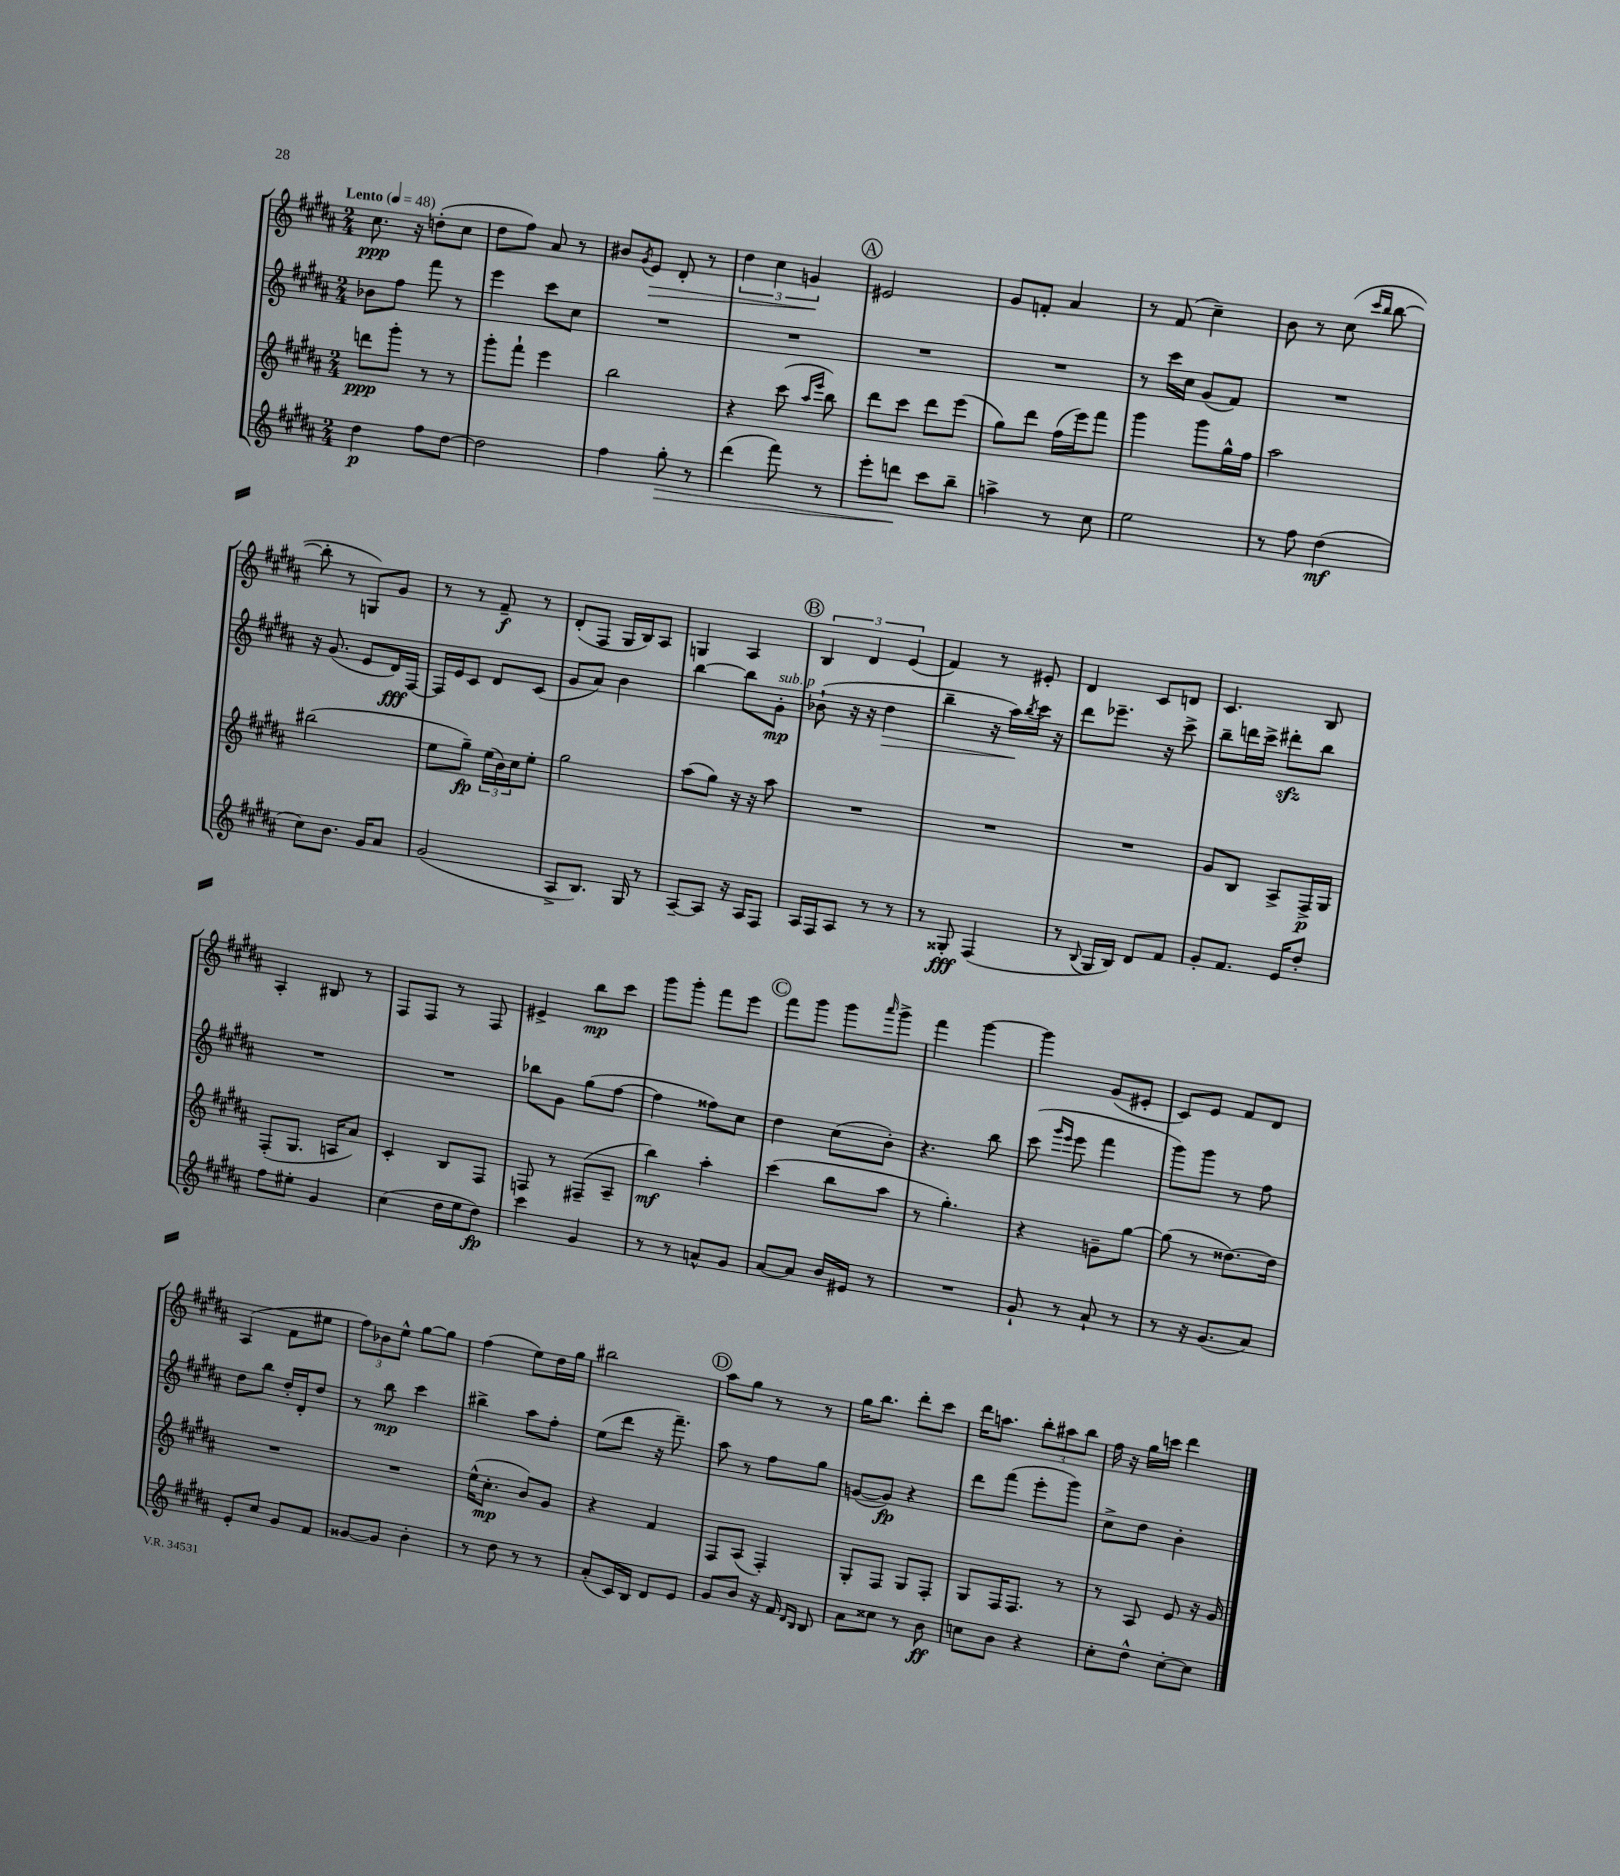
<<
\new StaffGroup <<
\new Staff = "s0" {
    \clef treble \key b \major \numericTimeSignature \time 2/4 \tempo "Lento" 4 = 48
    cis''8.\ppp r16 d''8-.( cis''8 |
    dis''8 fis''8) ais'8 r8 |
    bis'8 \acciaccatura { gis'8 } e'8\> dis'8-. r8 |
    \tuplet 3/2 { dis''4 cis''4 g'4\! } |
    \mark \markup { \circle "A" } eis'2 |
    gis'8 f'8-. ais'4 |
    r8 fis'8( cis''4--) |
    b'8 r8 cis''8( \grace { cis'''16 b''16 } b''8~ |
    b''8-. r8 g8) gis'8 |
    r8 r8 fis'8--\f r8 |
    dis'8-.( fis8 gis16 b16) ais8 |
    g4 ais4 |
    \mark \markup { \circle "B" } \tuplet 3/2 { b4 dis'4 e'4( } |
    fis'4) r8 eis'8-. |
    dis'4 cis'8 d'8 |
    cis'4. b8 |
    ais4-. bis8 r8 |
    fis8 fis8 r8 fis8 |
    eis'4-> b''8\mp cis'''8 |
    gis'''8 gis'''8-. fis'''8 e'''8 |
    \mark \markup { \circle "C" } fis'''8 gis'''8 gis'''8 \grace { ais'''16 } gis'''8-> |
    fis'''4 gis'''4~ |
    gis'''4 gis'8( eis'8-. |
    cis'8) e'8 fis'8 dis'8 |
    ais4( fis'8 eis''8 |
    \tuplet 3/2 { fis''8) bes'8 e''8-^ } gis''8~ gis''8 |
    fis''4( e''8) dis''16 gis''16 |
    bis''2 |
    \mark \markup { \circle "D" } ais''8 gis''8 r8 r8 |
    gis''16 b''8. dis'''8-. cis'''8 |
    dis'''16 a''8. \tuplet 3/2 { b''8-. ais''8 b''8 } |
    fis''16 r16 gis''16 c'''16 dis'''4 \bar "|." |
}
\new Staff = "s1" {
    \clef treble \key b \major \numericTimeSignature \time 2/4
    bes'8 fis''8 fis'''8 r8 |
    e'''4 cis'''8 cis''8 |
    R2 |
    R2 |
    \mark \markup { \circle "A" } R2 |
    R2 |
    r8 cis'''16 cis''16 gis'8( fis'8) |
    R2 |
    r16 gis'8.( e'8 dis'16\fff) fis16~ |
    fis16 e'16 cis'8 dis'8 cis'8( |
    gis'8 ais'8) b'4 |
    b''4~ b''8 gis'8-.\mp^\markup { \italic "sub. p" } |
    \mark \markup { \circle "B" } bes'8-!( r16 r16 dis''4\> |
    b''4-- r16 ais''16\!) \acciaccatura { b''8 } cis'''16 r16 |
    dis'''8 ees'''8.-- r16 cis'''8-> |
    b''8-- d'''16 cis'''16-> dis'''8-.\sfz b''8 |
    R2 |
    R2 |
    bes''8 gis'8 gis''8( fis''8~ |
    fis''4 fisis''8) cis''8 |
    \mark \markup { \circle "C" } dis''4 cis''8( b'8-.) |
    r4. b''8 |
    cis'''8( \grace { gis'''16 e'''16 } e'''8 fis'''4 |
    gis'''8) gis'''8 r8 fis''8 |
    dis''8 b''8 dis''16-. dis'16-. dis''8 |
    r8 b''8\mp cis'''4 |
    bis''4-> ais''8 fis''8-. |
    e''8( dis'''8 r16 fis'''8.--) |
    \mark \markup { \circle "D" } ais''8 r8 fis''8 gis''8 |
    g'8~( g'8\fp) r4 |
    dis'''8 fis'''8( e'''8-. gis'''8) |
    cis''8-> dis''8 b'4-. \bar "|." |
}
\new Staff = "s2" {
    \clef treble \key b \major \numericTimeSignature \time 2/4
    d'''8\ppp gis'''8-. r8 r8 |
    gis'''8-. fis'''8-! e'''4 |
    b''2 |
    r4 cis'''8( \grace { ais''16 e'''16 } b''8) |
    \mark \markup { \circle "A" } dis'''8 cis'''8 dis'''8 e'''8( |
    gis''8) dis'''8 fis''16( e'''16) fis'''8 |
    gis'''4 gis'''8 gis''16-^ fis''16 |
    ais''2 |
    bis''2( |
    e''8 gis''8--\fp) \tuplet 3/2 { e''16( b'16) cis''16 } e''8-. |
    gis''2 |
    ais''8( gis''8) r16 r16 ais''8 |
    \mark \markup { \circle "B" } R2 |
    R2 |
    R2 |
    gis'8 b8 ais8-> fis16->\p gis16 |
    fis8-.( gis8. a16 ais'8) |
    cis'4-. b8 fis8 |
    f8 r8 fis8--( ais8-- |
    b''4\mf) ais''4-. |
    \mark \markup { \circle "C" } cis'''4( b''8 ais''8 |
    r8 gis''4.-.) |
    r4 g'8-- gis''8~ |
    gis''8( r8 disis''8.~) disis''16 |
    R2 |
    R2 |
    e''16-^( cis''8.-.\mp b'8) gis'8 |
    r4 fis'4 |
    \mark \markup { \circle "D" } fis8 ais8( fis4-.) |
    gis8-. fis8 gis8 fis8-. |
    gis8 fis16 fis8. r8 |
    r8 ais8 e'8 r16 gis'16 \bar "|." |
}
\new Staff = "s3" {
    \clef treble \key b \major \numericTimeSignature \time 2/4
    dis''4\p fis''8 dis''8~ |
    dis''2 |
    fis''4 gis''8-.\> r8 |
    dis'''4( fis'''8) r8 |
    \mark \markup { \circle "A" } e'''8-. d'''8\! cis'''8 b''8-- |
    a''4-> r8 cis''8 |
    e''2 |
    r8 fis''8 dis''4\mf( |
    cis''8) b'8. gis'16 ais'8 |
    gis'2( |
    ais8-> b8.) gis16 r8 |
    ais8~-- ais8 r16 ais16 fis8 |
    \mark \markup { \circle "B" } ais16 fis16 ais8 r8 r8 |
    r8 gisis8-.\fff fis4( |
    r8 \appoggiatura { b8 } gis16 b16) dis'8 fis'8 |
    gis'8-. fis'8. e'16 dis''8-. |
    fis''8 eis''8-. gis'4 |
    cis''4( dis''16 e''16 dis''8\fp) |
    cis'''4 gis'4 |
    r8 r8 a'8-^ gis'8 |
    \mark \markup { \circle "C" } ais'8~ ais'8 b'16 eis'16 r8 |
    R2 |
    gis'8-! r8 ais'8-! r8 |
    r8 r16 gis'8.( ais'8) |
    e'8-. cis''8 gis'8 fis'8 |
    gisis'8~ gisis'8 b'4-. |
    r8 dis''8 r8 r8 |
    ais'8-.( cis'16) b16 dis'8 e'8 |
    \mark \markup { \circle "D" } gis'8 b'8 r16 fis'16 \grace { dis'16 b16 } b8 |
    ais'8 cisis''8 r8 b'8\ff |
    c''8 b'8 r4 |
    cis''8-. dis''8-^ cis''8~-. cis''8 \bar "|." |
}
>>
>>
\layout { \context { \Score \remove "Bar_number_engraver" } }
